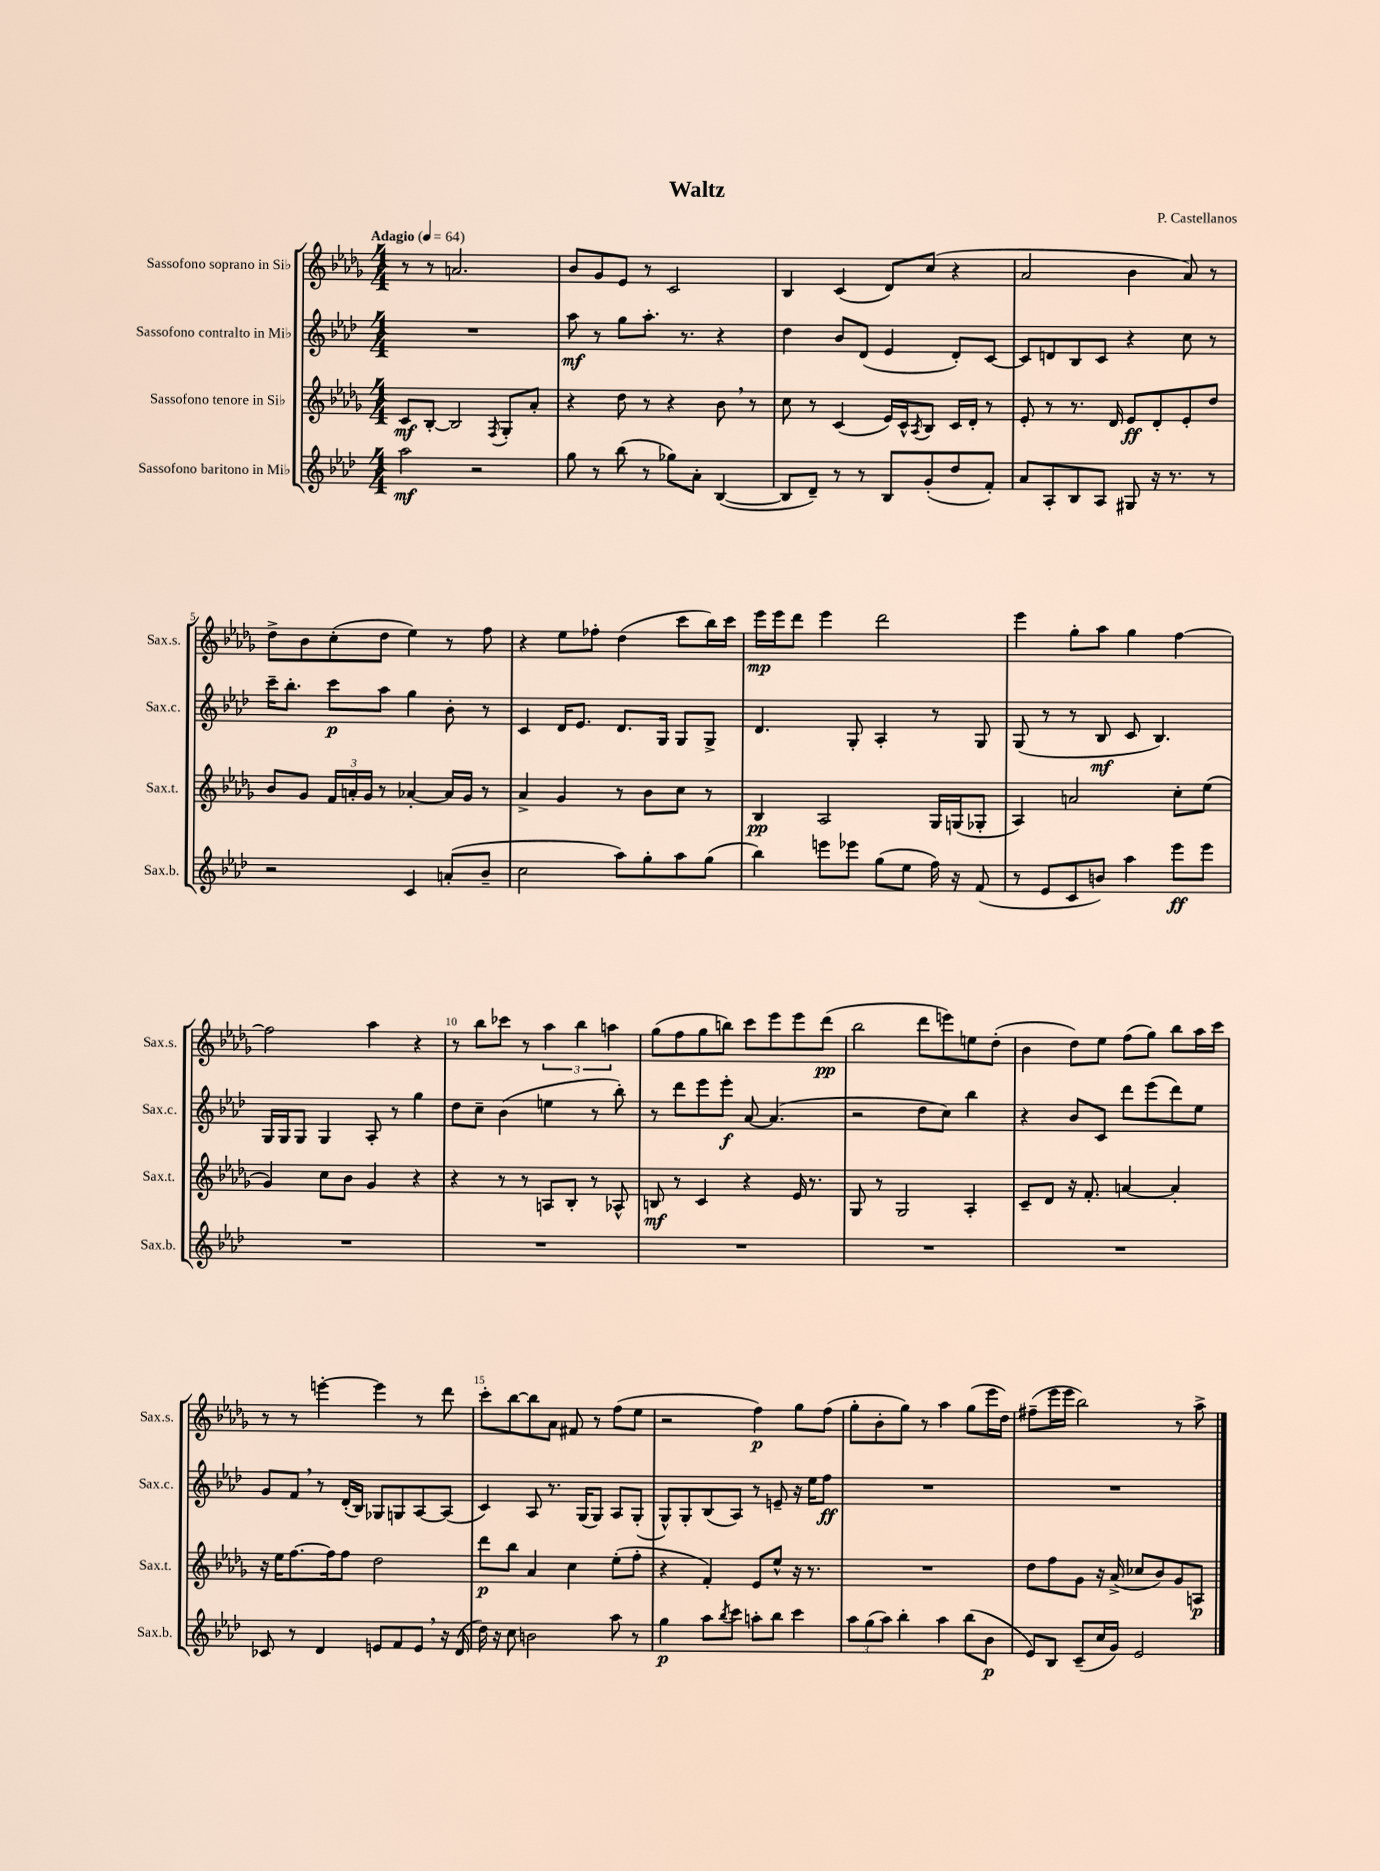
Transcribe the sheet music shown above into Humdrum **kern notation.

**kern	**kern	**kern	**kern
*staff4	*staff3	*staff2	*staff1
*clefG2	*clefG2	*clefG2	*clefG2
*k[b-e-a-d-]	*k[b-e-a-d-g-]	*k[b-e-a-d-]	*k[b-e-a-d-g-]
*M4/4	*M4/4	*M4/4	*M4/4
*MM64	*MM64	*MM64	*MM64
2aa-	8c	1r	8r
.	[8B-'	.	8r
.	2B-]	.	2.a
2r	.	.	.
.	8qF	.	.
.	8G-'	.	.
.	8a-'	.	.
=	=	=	=
8gg	4r	8aa-	8b-
8r	.	8r	8g-
(8bb-	8dd-	8gg	8e-
8r	8r	8.aa-'	8r
8gg-)	4r	.	2c
.	.	8.r	.
8a-'	.	.	.
([4B-	8b-	4r	.
.	8r	.	.
=	=	=	=
8B-]	8cc	4dd-	4B-
8d-~)	8r	.	.
8r	(4c	8b-	(4c
8r	.	(8d-	.
8B-	16e-)	4e-	8d-)
.	16c^^	.	.
.	8qA-	.	.
(8g'	8B-	.	(8cc
8dd-	16c	8d-')	4r
.	16d-'	.	.
8f')	8r	[8c	.
=	=	=	=
8a-	8e-'	8c]	2a-
8A-'	8r	8d	.
8B-	8.r	8B-	.
8A-	.	8c	.
.	16d-	.	.
8G#	8e-	4r	4b-
16r	8d-'	.	.
8.r	.	.	.
.	8e-'	8cc	8a-)
8r	8dd-	8r	8r
=	=	=	=
2r	8b-	16ccc~	8dd-^
.	.	8.bb-'	.
.	8g-	.	8b-
.	24f	8ccc	(8cc'
.	24a'	.	.
.	24g-	.	.
.	8r	8aa-	8dd-
4c	[4a-'	4gg	4ee-)
(8a'	16a-]	8b-'	8r
.	16g-	.	.
8b-~	8r	8r	8ff
=	=	=	=
2cc	4a-^	4c	4r
.	4g-	16d-	8ee-
.	.	8.e-	.
.	.	.	8ff-'
8aa-)	8r	8.d-	(4dd-
8gg'	8b-	.	.
.	.	16G	.
8aa-	8cc	8G	8ccc
(8gg	8r	8G^	16bb-)
.	.	.	16ccc
=	=	=	=
4bb-)	4B-	4.d-	16eee-
.	.	.	16eee-
.	.	.	8ddd-
8eee	2A-	.	4eee-
8eee-	.	8G'	.
(8gg	.	4A-'	2ddd-
8ee-	.	.	.
16ff)	16G-	8r	.
16r	(16G	.	.
(8f	8G-'	8G	.
=	=	=	=
8r	4A-)	(8G	4eee-
8e-	.	8r	.
8c	2a	8r	8gg-'
8b)	.	8B-	8aa-
4aa-	.	8c	4gg-
.	.	4.B-)	.
8eee-	8cc'	.	[4ff
8eee-	(8ee-	.	.
=	=	=	=
1r	4g-)	16G	2ff]
.	.	16G	.
.	.	8G	.
.	8cc	4G	.
.	8b-	.	.
.	4g-	8A-'	4aa-
.	.	8r	.
.	4r	4gg	4r
=	=	=	=
1r	4r	8dd-	8r
.	.	8cc~	8bb-
.	8r	(4b-	8ccc-
.	8r	.	8r
.	8A	4ee	6aa-
.	8B-'	.	.
.	.	.	6bb-
.	8r	8r	.
.	.	.	6aa
.	8A-^^	8bb-')	.
=	=	=	=
1r	8B	8r	(8gg-
.	8r	8ddd-	8ff
.	4c	8eee-	8gg-
.	.	8eee-'	8bb)
.	4r	[8a-	8ccc
.	.	(4.a-]	8eee-
.	16e-	.	8eee-
.	8.r	.	.
.	.	.	(8ddd-
=	=	=	=
1r	8G-	2r	2bb-
.	8r	.	.
.	2G-	.	.
.	.	8dd-	8ddd-
.	.	8cc)	8eee)
.	4A-'	4bb-	8ee
.	.	.	(8dd-'
=	=	=	=
1r	8c~	4r	4b-
.	8d-	.	.
.	16r	8b-	8dd-)
.	8.f'	.	.
.	.	8c	8ee-
.	[4a	8ddd-	(8ff
.	.	(8eee-	8gg-)
.	4a']	8ddd-)	8bb-
.	.	8ee-	16aa-
.	.	.	16ccc
=	=	=	=
8c-	16r	8g	8r
.	16ee-	.	.
8r	[8.ff	8f	8r
4d-	.	8r	[4eee'
.	16ff]	.	.
.	8ff	(16d-'	.
.	.	16B-)	.
8e	2dd-	8G-	4eee]
8f	.	8G	.
8e	.	[8A-	8r
16r	.	(8A-]	8ddd-
(16d-	.	.	.
=	=	=	=
16dd-)	8ddd-	4c)	8ccc'
16r	.	.	.
8cc	8bb-	.	[8bb-
2b	4a-	8A-	8bb-]
.	.	8.r	8a-
.	4cc	.	8f#
.	.	(16G	.
.	.	8G)	8r
8aa-	(8ee-'	8A-	(8ff
8r	8ff'	(8G'	8ee-
=	=	=	=
4gg	4r	8G^^)	2r
.	.	8G'	.
8aa-	4f')	(8B-	.
8qbb-	.	.	.
8ccc	.	8A-)	.
8aa'	8e-	8r	4ff)
8bb-	8ee-^^	8e~	.
4ccc	16r	16r	8gg-
.	8.r	16ee-	.
.	.	8ff	(8ff
=	=	=	=
12aa-	1r	1r	8gg-'
(12gg	.	.	.
.	.	.	8b-'
12aa-)	.	.	.
4bb-'	.	.	8gg-)
.	.	.	8r
4aa-	.	.	4aa-
(8bb-	.	.	(8gg-
8b-	.	.	16eee-
.	.	.	16dd-)
=	=	=	=
8e-)	8dd-	1r	(8ff#~
8B-	8ff	.	16eee-
.	.	.	16eee-
(8c~	8g-	.	2bb-)
16cc	16r	.	.
16g)	(16a-^	.	.
2e-	8cc-	.	.
.	8b-)	.	.
.	8g-	.	8r
.	8A	.	8aa-^
==	==	==	==
*-	*-	*-	*-
